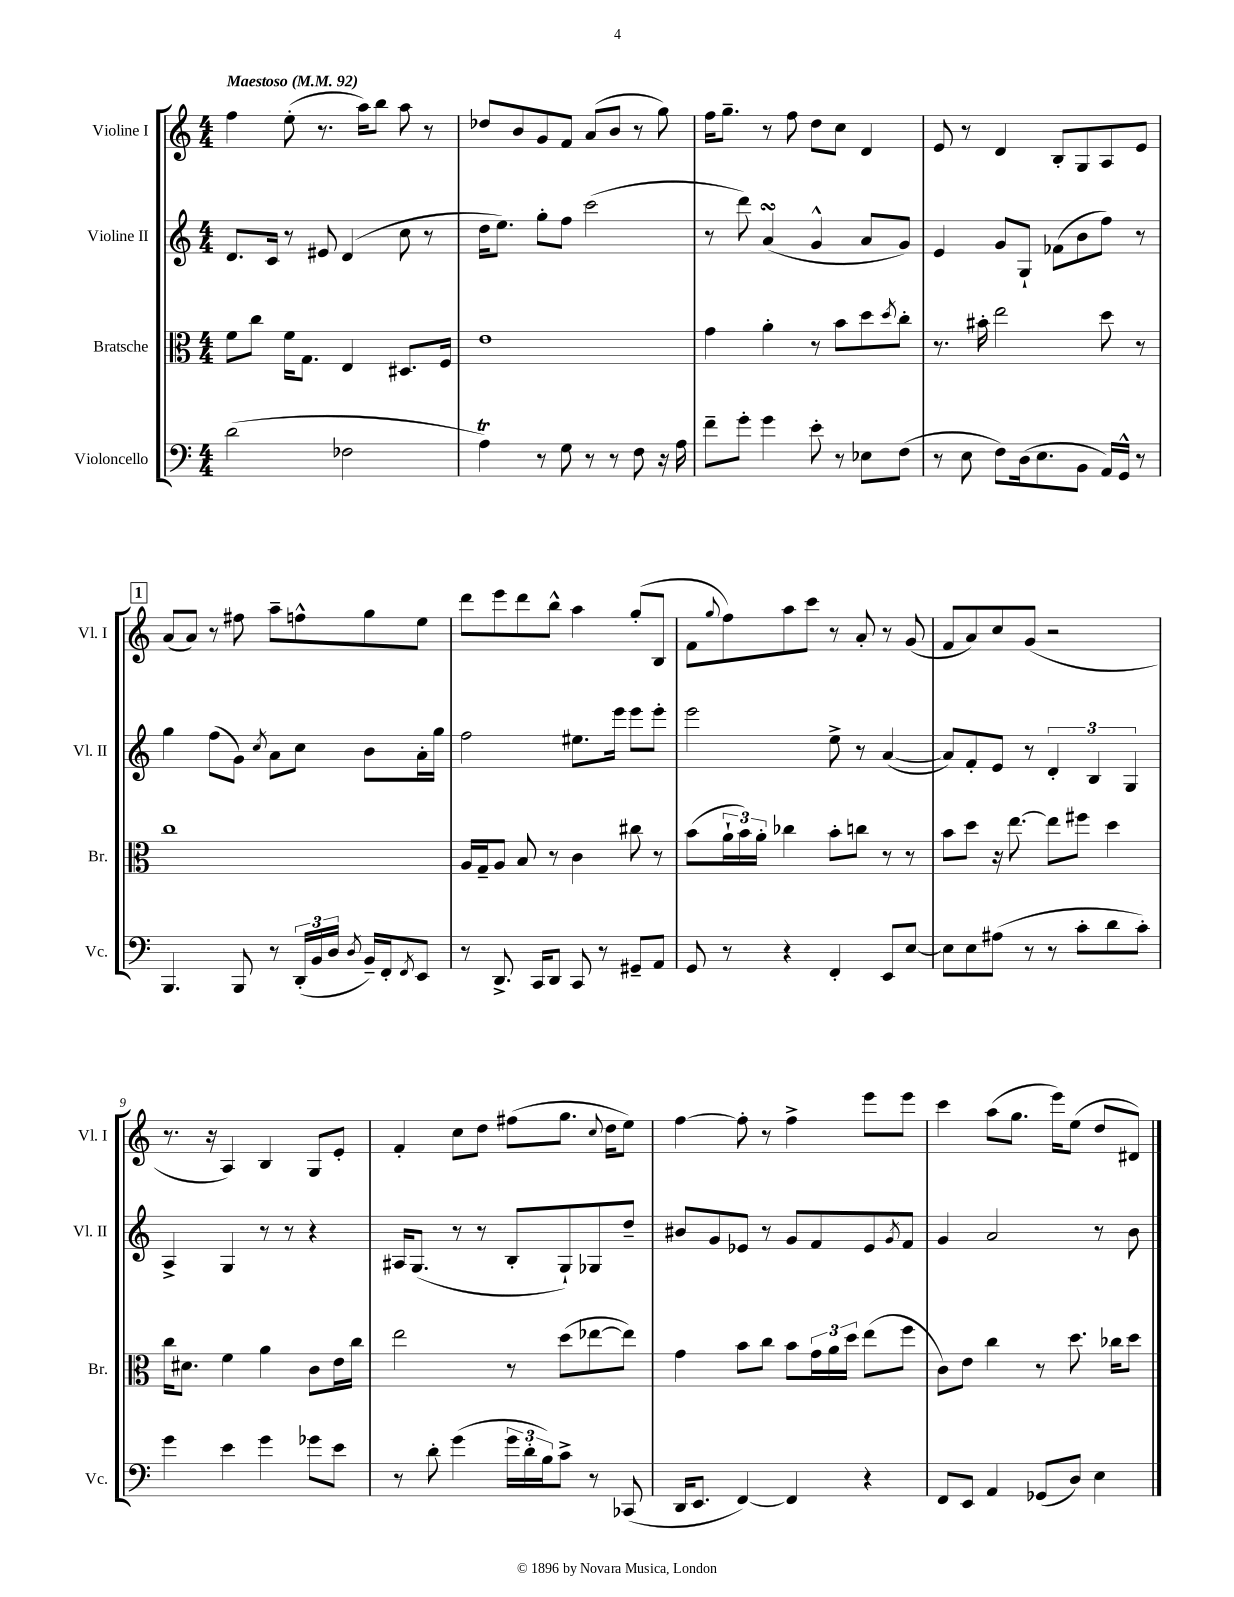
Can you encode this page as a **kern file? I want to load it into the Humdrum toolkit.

**kern	**kern	**kern	**kern
*staff4	*staff3	*staff2	*staff1
*clefF4	*clefC3	*clefG2	*clefG2
*k[]	*k[]	*k[]	*k[]
*M4/4	*M4/4	*M4/4	*M4/4
*MM92	*MM92	*MM92	*MM92
(2d\	8f\L	8.d/L	4ff\
.	8cc\J	.	.
.	.	16c/Jk	.
.	16f\LK	8r	(8ee'\
.	8.G\J	.	.
.	.	8e#/	8.r
2F-\	4E/	(4d/	.
.	.	.	16aa\LK)
.	.	.	8bb\J
.	8.D#/L	8cc\	8aa\
.	.	8r	8r
.	16F/Jk	.	.
=	=	=	=
4A\)	1e	16dd\LK	8dd-/L
.	.	8.ee\J)	.
.	.	.	8b/
8r	.	8gg'\L	8g/
8G\	.	8ff\J	8f/J
8r	.	(2ccc\	(8a/L
8r	.	.	8b/J
8F\	.	.	8r
16r	.	.	8gg\)
16A\	.	.	.
=	=	=	=
8f~\L	4g\	8r	16ff\LK
.	.	.	8.gg~\J
8g'\J	.	8ddd\)	.
4g\	4a'\	(4a/	8r
.	.	.	8ff\
8e'\	8r	4g^^/	8dd\L
8r	8b\L	.	8cc\J
8E-\L	8dd\	8a/L	4d/
.	8qdd/	.	.
(8F\J	8cc'\J	8g/J)	.
=	=	=	=
8r	8.r	4e/	8e/
8E\	.	.	8r
.	16b#'\	.	.
8F\L)	2ee\	8g/L	4d/
(16D\k	.	8G`/J	.
8.E\	.	.	.
.	.	(8f-\L	8B'/L
8BB\J	.	8b\	8G/
16AA/LL)	8dd\	8ff\J)	8A/
16GG^^/JJ	.	.	.
8r	8r	8r	8e/J
=	=	=	=
4.BBB/	1cc	4gg\	(8a/L
.	.	.	8a/J)
.	.	(8ff\L	8r
8BBB/	.	8g\J)	8ff#\
.	.	8qcc/	.
8r	.	8a\L	8aa~\L
(24DD'/LL	.	8cc\J	8ff^^\
24BB/	.	.	.
24D/JJ	.	.	.
8qD/	.	.	.
16BB~/LL)	.	8b\L	8gg\
16FF'/J	.	.	.
8qFF/	.	.	.
8EE/J	.	16a'\L	8ee\J
.	.	16gg\JJ	.
=	=	=	=
8r	16A/LL	2ff\	8ddd\L
.	16G~/J	.	.
8.DD^/	8A/J	.	8eee\
.	8B/	.	8ddd\
16CC/LK	.	.	.
8DD/J	8r	.	8bb^^\J
8CC/	4c\	8.ee#\L	4aa\
8r	.	.	.
.	.	16eee\Jk	.
8GG#~/L	8cc#\	8eee\L	(8gg'/L
8AA/J	8r	8eee'\J	8B/J
=	=	=	=
8GG/	(8b\L	2eee\	8f\L
.	.	.	8qqgg/
8r	24a`\L	.	8ff\)
.	24b\)	.	.
.	24a'\JJ	.	.
4r	4cc-\	.	8aa\
.	.	.	8ccc\J
4FF'/	8b'\L	8ee^\	8r
.	8cc\J	8r	8a'/
8EE/L	8r	([4a/	8r
[8E/J	8r	.	(8g/
=	=	=	=
8E\]L	8b\L	8a/]L)	8f/L
8E\	8dd\J	8f'/	8a/)
(8A#\J	16r	8e/J	8cc/
.	[8.ee\	.	.
8r	.	8r	(8g/J
8r	8ee\]L	6d'/	2r
8c'\L	8ff#\J	.	.
.	.	6B/	.
8d\	4dd\	.	.
.	.	6G/	.
8c'\J)	.	.	.
=	=	=	=
4g\	16cc\LK	4A^/	8.r
.	8.d#\J	.	.
.	.	.	16r
4e\	4f\	4G/	4A/)
4g\	4a\	8r	4B/
.	.	8r	.
8g-\L	8c\L	4r	8G/L
8e\J	16e\L	.	8e'/J
.	16cc\JJ	.	.
=	=	=	=
8r	2ee\	16A#/LK	4f'/
.	.	(8.G/J	.
8d'\	.	.	.
(4g\	.	8r	8cc\L
.	.	8r	8dd\J
24g\LL	8r	8B'/L	(8ff#\L
24d'\	.	.	.
24B\J)	.	.	.
8c^\J	(8dd\L	8G`/)	8.gg\J
8r	[8ee-\	8G-/	.
.	.	.	8qqcc/
.	.	.	16dd\LK
(8CC-/	8ee-\]J)	8dd~/J	8ee\J)
=	=	=	=
16DD/LK	4g\	8b#/L	[4ff\
8.EE/J	.	.	.
.	.	8g/	.
[4FF/)	8b\L	8e-/J	8ff'\]
.	8cc\J	8r	8r
4FF/]	8b\L	8g/L	4ff^\
.	24g\L	8f/	.
.	24a\	.	.
.	24dd\JJ	.	.
4r	(8ee\L	8e-/	8eee\L
.	.	8qg/	.
.	8ff\J	8f/J	8eee\J
=	=	=	=
8FF/L	8c\L)	4g/	4ccc\
8EE/J	8e\J	.	.
4AA/	4cc\	2a/	(8aa\L
.	.	.	8.gg\J
(8GG-/L	8r	.	.
.	.	.	16eee\LK)
8D/J)	8.dd\	.	(8ee\J
4E\	.	8r	8dd/L
.	16cc-\LK	.	.
.	8dd\J	8b\	8d#/J)
==	==	==	==
*-	*-	*-	*-
